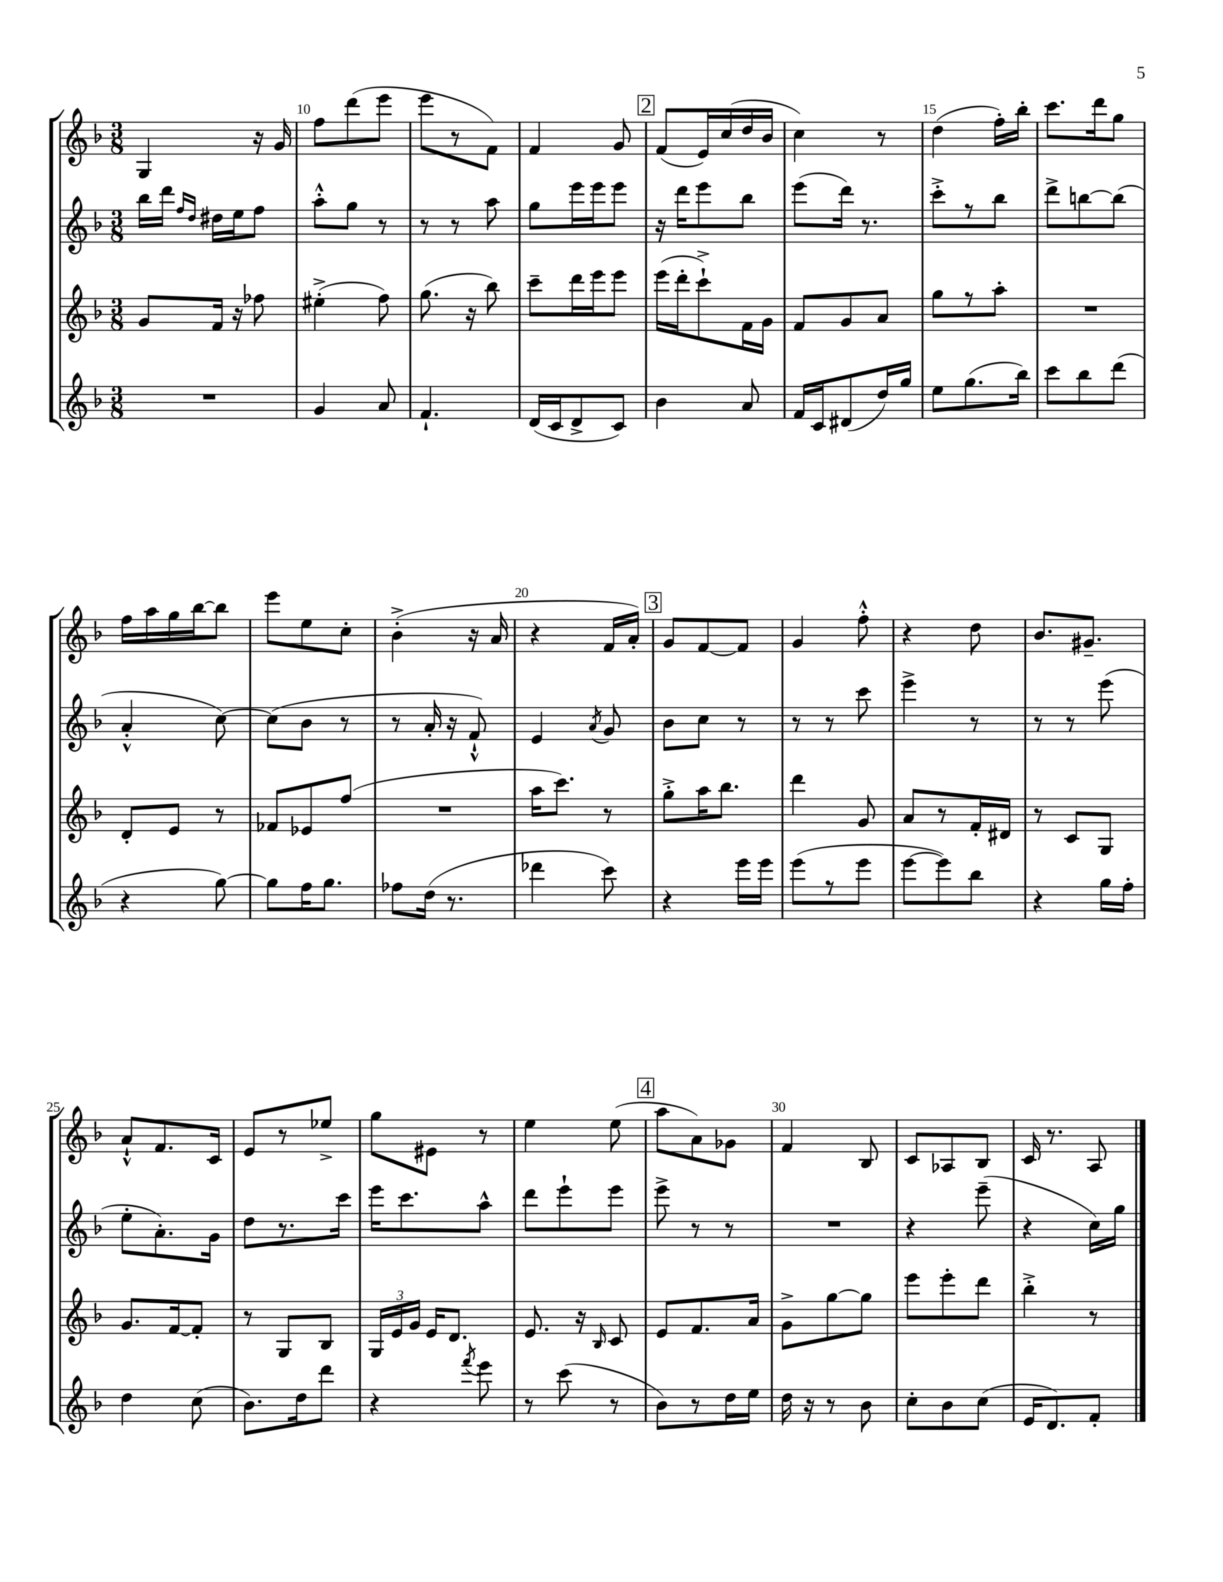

**kern	**kern	**kern	**kern
*staff4	*staff3	*staff2	*staff1
*clefG2	*clefG2	*clefG2	*clefG2
*k[b-]	*k[b-]	*k[b-]	*k[b-]
*M3/8	*M3/8	*M3/8	*M3/8
4.r	8g	16bb-	4G
.	.	16ddd	.
.	.	16qqff	.
.	.	16qqdd	.
.	16f	16dd#	.
.	16r	16ee	.
.	8ff-	8ff	16r
.	.	.	16g
=	=	=	=
4g	(4ee#'^	8aa'^^	8ff
.	.	8gg	(8ddd
8a	8ff)	8r	8eee
=	=	=	=
4.f`	(8.gg	8r	8eee
.	.	8r	8r
.	16r	.	.
.	8bb-)	8aa	8f)
=	=	=	=
(16d	8ccc~	8gg	4f
16c	.	.	.
8d^	16ddd	16eee	.
.	16eee	16eee	.
8c)	8eee	8eee	8g
=	=	=	=
4b-	(16eee	16r	(8f
.	16ddd'	16ddd	.
.	8ccc`^)	8eee	16e)
.	.	.	(16cc
8a	16f	8bb-	16dd
.	16g	.	16b-
=	=	=	=
16f	8f	(8eee	4cc)
16c	.	.	.
(8d#	8g	16ddd)	.
.	.	8.r	.
16dd)	8a	.	8r
16gg	.	.	.
=	=	=	=
8ee	8gg	8ccc'^	(4dd
(8.gg	8r	8r	.
.	8aa'	8bb-	16ff')
16bb-)	.	.	16bb-'
=	=	=	=
8ccc	4.r	8ddd^	8.ccc
8bb-	.	[8bb	.
.	.	.	16ddd
(8ddd	.	(8bb]	8gg
=	=	=	=
4r	8d'	4a'^^	16ff
.	.	.	16aa
.	8e	.	16gg
.	.	.	[16bb-
[8gg)	8r	[8cc)	8bb-]
=	=	=	=
8gg]	8f-	(8cc]	8eee
16ff	8e-	8b-	8ee
8.gg	.	.	.
.	(8ff	8r	8cc'
=	=	=	=
8ff-	4.r	8r	(4b-'^
(16dd	.	16a'	.
8.r	.	16r	.
.	.	8f`^^)	16r
.	.	.	16a
=	=	=	=
4ddd-	16aa	4e	4r
.	8.ccc)	.	.
.	.	8qa	.
8ccc)	8r	8g	16f
.	.	.	16a')
=	=	=	=
4r	8gg'^	8b-	8g
.	16aa	8cc	[8f
.	8.bb-	.	.
16eee	.	8r	8f]
16eee	.	.	.
=	=	=	=
(8eee	4ddd	8r	4g
8r	.	8r	.
8eee	8g	8ccc	8ff'^^
=	=	=	=
[8eee	8a	4eee^	4r
8eee])	8r	.	.
8bb-	16f'	8r	8dd
.	16d#	.	.
=	=	=	=
4r	8r	8r	8.b-
.	8c	8r	.
.	.	.	8.g#~
16gg	8G	(8eee	.
16ff'	.	.	.
=	=	=	=
4dd	8.g	8ee'	8a`^^
.	.	8.a')	8.f
.	[16f	.	.
(8cc	8f']	.	.
.	.	16g	16c
=	=	=	=
8.b-)	8r	8dd	8e
.	8G	8.r	8r
16dd	.	.	.
8ddd	8B-	.	8ee-^
.	.	16ccc	.
=	=	=	=
4r	24G	16eee	8gg
.	24e	.	.
.	.	8.ccc	.
.	24g	.	.
.	16e	.	8e#
.	8.d	.	.
8qfff	.	.	.
8eee	.	8aa^^	8r
=	=	=	=
8r	8.e	8ddd	4ee
(8ccc	.	8eee`	.
.	16r	.	.
.	16qqB-	.	.
8r	8c	8eee	(8ee
=	=	=	=
8b-)	8e	8eee^	8aa
8r	8.f	8r	8a)
16dd	.	8r	8g-
16ee	16a	.	.
=	=	=	=
16dd	8g^	4.r	4f
16r	.	.	.
8r	[8gg	.	.
8b-	8gg]	.	8B-
=	=	=	=
8cc'	8eee	4r	8c
8b-	8eee'	.	8A-
(8cc	8ddd	(8eee~	8B-
=	=	=	=
16e	4bb-'^	4r	16c
8.d)	.	.	8.r
8f'	8r	16cc)	8A
.	.	16gg	.
==	==	==	==
*-	*-	*-	*-
